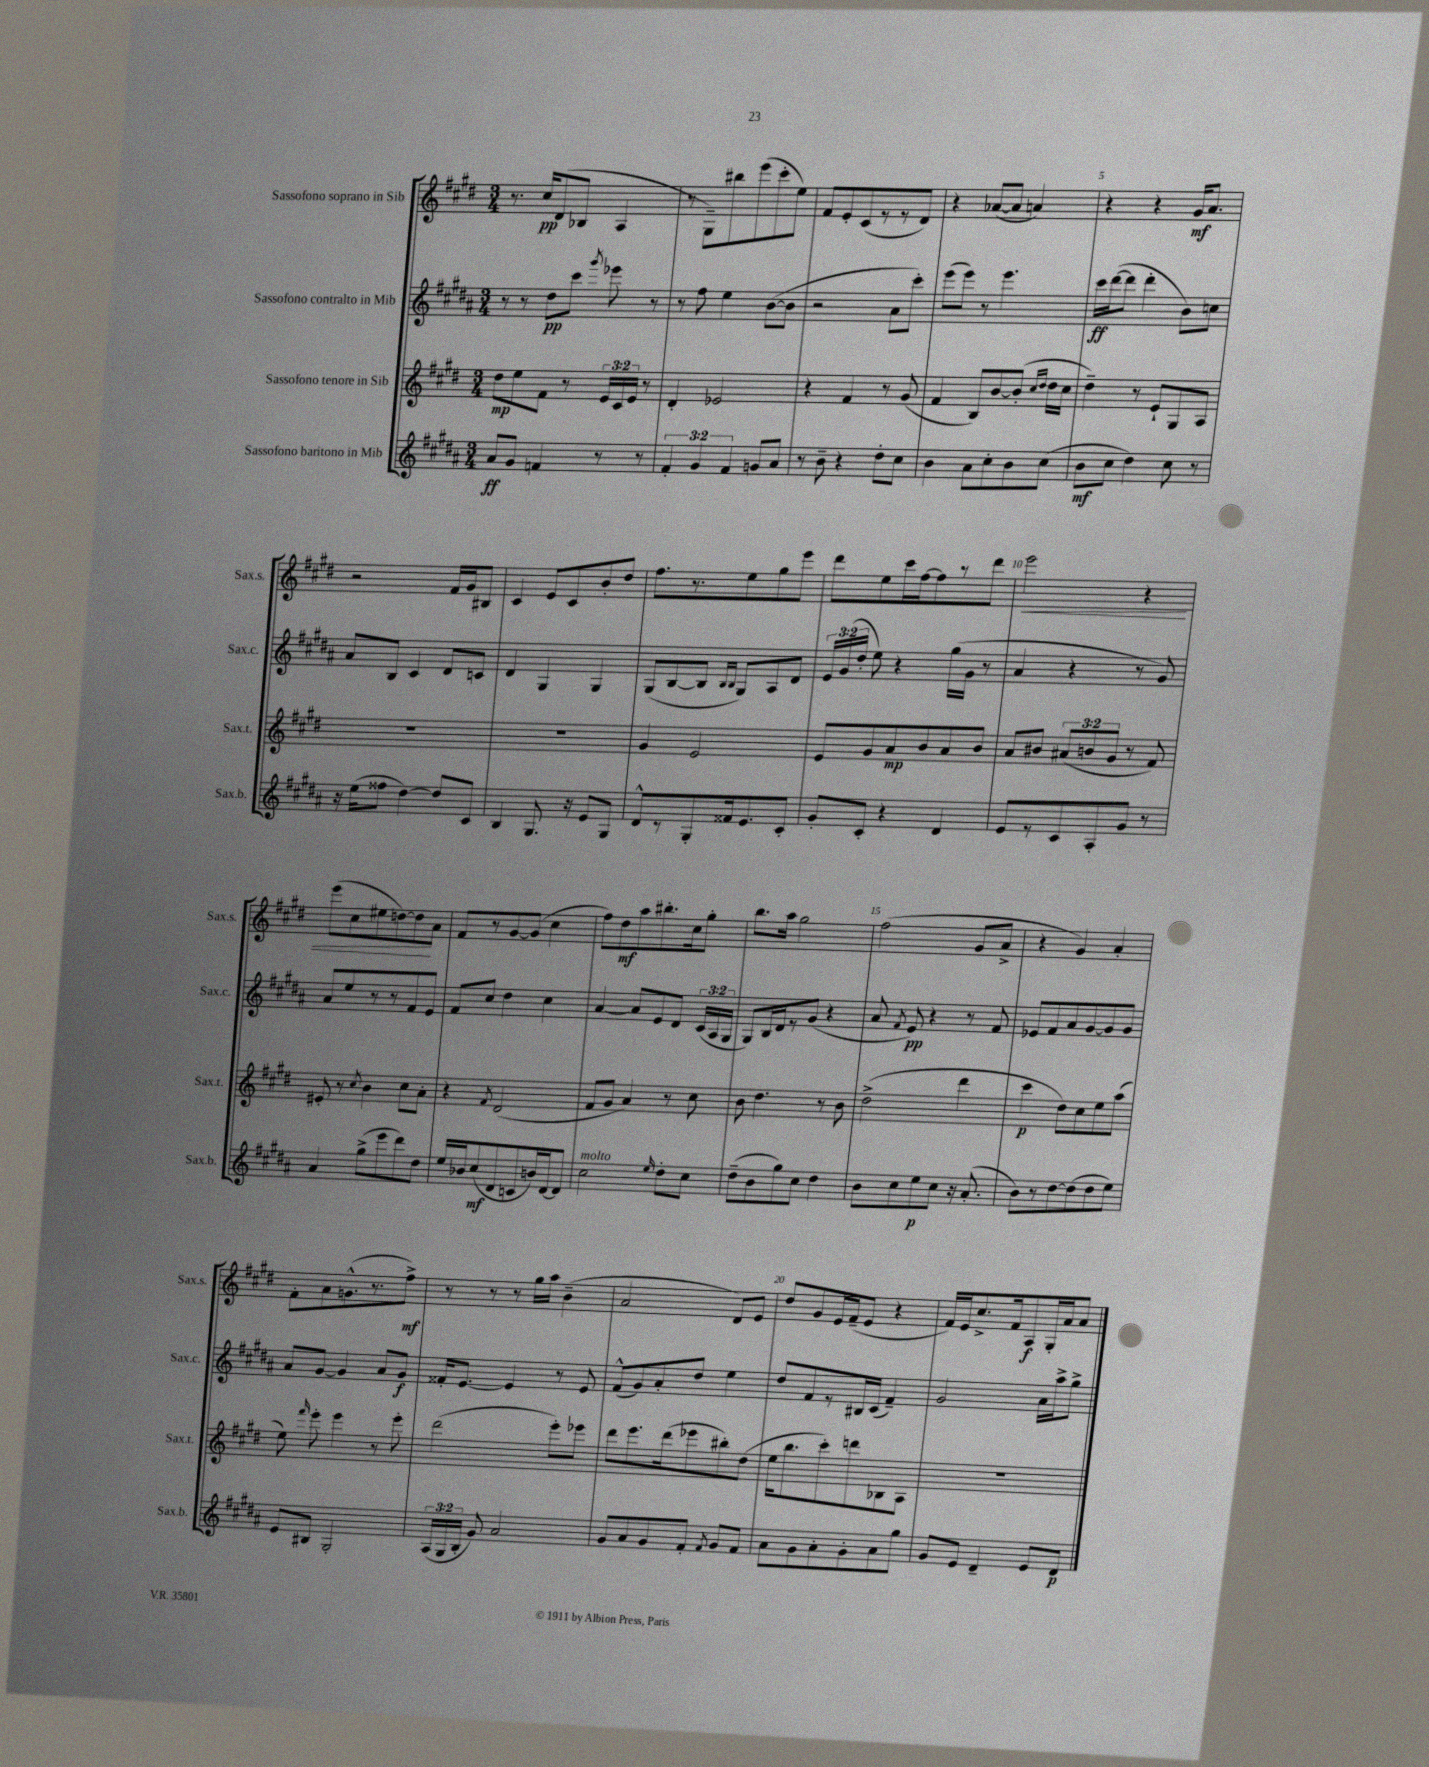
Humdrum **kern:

**kern	**kern	**kern	**kern
*staff4	*staff3	*staff2	*staff1
*clefG2	*clefG2	*clefG2	*clefG2
*k[f#c#g#d#a#]	*k[f#c#g#d#]	*k[f#c#g#d#a#]	*k[f#c#g#d#]
*M3/4	*M3/4	*M3/4	*M3/4
8a#	8dd#	8r	8.r
8g#	8ee	8r	.
.	.	.	16cc#
4f	8f#	8dd#	(8d#
.	8r	8ccc#	8B-
.	.	8qggg#	.
8r	24e	8eee-	4A
.	24c#	.	.
.	24e	.	.
8r	8r	8r	.
=	=	=	=
6f#'	4d#'	8r	8r
.	.	8ff#	8G#~)
6g#	.	.	.
.	2e-	4ee	8bb#
6f#	.	.	.
.	.	.	(8eee
8g	.	([8b	8ccc#'
8a#	.	8b]	8ee)
=	=	=	=
8r	4r	2r	8f#
8b~	.	.	8e'
4r	4f#	.	(8c#
.	.	.	8r
8dd#'	8r	8a#	8r
8cc#	(8g#	8ccc#')	8d#)
=	=	=	=
4b	4f#	(8eee	4r
.	.	8eee)	.
8a#	8B)	8r	([8a-
8cc#'	[8b	4.eee	8a-]
8b	(8b']	.	4a)
.	16qqcc#	.	.
.	16qqdd#	.	.
(8cc#	16dd#	.	.
.	16cc#	.	.
=	=	=	=
8b	4dd#~)	16ccc#	4r
.	.	([16ddd#	.
8cc#	.	8ddd#]	.
4dd#)	8r	4ddd#'	4r
.	8e`	.	.
8cc#	8G#	8b)	16g#
.	.	.	8.a
8r	8A	8cc	.
=	=	=	=
16r	2.r	8a#	2r
(16ee	.	.	.
8ff##	.	8B	.
[4dd#)	.	4c#	.
8dd#]	.	8d#	16f#
.	.	.	16g#
8c#	.	8c	8B#
=	=	=	=
4B	2.r	4d#	4c#
8.G#	.	4G#	8e
.	.	.	8c#
16r	.	.	.
8e	.	4G#	8b'
8G#	.	.	8dd#
=	=	=	=
8d#^^	4g#	(8G#	8.ff#
8r	.	[8B	.
.	.	.	8.r
8G#'	2e	8B]	.
.	.	16qqB	.
.	.	16qqB	.
16f##	.	8G#)	8ee
8.e	.	.	.
.	.	8A#	8gg#
8c#'	.	8d#	8eee
=	=	=	=
8g#'	8e	24e	8ddd#
.	.	(24g#	.
.	.	24dd#'	.
8c#'	8g#	8ee)	8ee
4r	8a	4r	16ccc#
.	.	.	[16ff#
.	8b	.	8ff#]
4d#	8a	(16gg#	8r
.	.	16g#	.
.	8b	8r	8ddd#
=	=	=	=
8e	8a	4a#	2eee
8r	8b#	.	.
8c#	(12a#	4r	.
.	12b	.	.
8A#'	.	.	.
.	12g#	.	.
8g#	8r	8r	4r
8r	8f#)	8g#)	.
=	=	=	=
4a#	8e#'	8a#	(8eee
.	8r	8ee	8cc#
.	8qcc#	.	.
(8gg#^	4b	8r	8ee#
8eee	.	8r	[8dd)
8ddd#)	8cc#	8f#	8dd]
8dd#	8a'	8e	8a
=	=	=	=
16ee	4r	8f#	8f#
16b-	.	.	.
(8cc#	.	8cc#	8r
.	8qf#	.	.
8d#	(2d#	4dd#	[8g#
8c	.	.	(8g#]
16b)	.	4cc#	4cc#
[16d#	.	.	.
8d#]	.	.	.
=	=	=	=
2cc#	8f#	[4a#	8ff#)
.	8g#	.	8dd#
.	4a)	8a#]	8aa
.	.	8e	8.bb#'
16qqee	.	.	.
8dd#'	8r	8d#	.
.	.	.	16cc#
8cc#	8cc#	(24c#	8gg#'
.	.	24A#	.
.	.	24G#	.
=	=	=	=
(8dd#~	8b	8G#)	8.bb
8b	4.dd#	16B	.
.	.	16d#	16aa
8gg#)	.	8r	2gg#
8cc#	.	(8g#	.
4dd#	8r	4r	.
.	8b	.	.
=	=	=	=
8b	(2dd#^	8a#	(2ff#
.	.	8qf#	.
8cc#	.	8e)	.
8ee	.	4r	.
8cc#	.	.	.
16r	4ddd#	8r	8g#
(8.a#'	.	.	.
.	.	8f#	8a^
=	=	=	=
8b)	4ccc#	8e-	4r
8r	.	8f#	.
[8dd#	8dd#)	8a#	4g#)
(8dd#]	8cc#	[8g#	.
8dd#	8ee	8g#]	4a'
8ee)	(8aa	8g#	.
=	=	=	=
8e	8ee)	8a#	8f#'
.	16qqfff#	.	.
8B#	8eee'	[8g#	8a
2G#'	4eee	4g#]	(8.g^^
.	.	.	8.r
.	8r	8a#	.
.	8eee'	8g#	8ff#^)
=	=	=	=
(24A#	(2ddd#	16f##'	8r
24G#	.	.	.
.	.	[8.e	.
24B'	.	.	.
8g#)	.	.	8r
2a#	.	4e]	8r
.	.	.	16gg#
.	.	.	16aa
.	8eee')	8r	(4b~
.	8eee-	8e	.
=	=	=	=
8g#	8ddd#	(8f#^^	2a
8a#	8.eee	8g#)	.
8g#	.	8a#'	.
.	(16ddd#	.	.
8f#'	8eee-	8dd#	.
8qf#	.	.	.
8g#	8bb#')	4ee	8d#)
8f#	(8dd#	.	8e
=	=	=	=
8a#	16ee	8dd#	8dd#
.	8.bb	.	.
8g#	.	8f#	8g#
8a#'	8ccc#')	8r	16e
.	.	.	(16f#~
8g#'	8ddd	16B#	8e
.	.	(16c#	.
8a#	8B-	4f#~)	4r
8gg#	8A	.	.
=	=	=	=
8g#	2.r	2g#	16f#)
.	.	.	16e
8e	.	.	8.cc#^
4d#~	.	.	.
.	.	.	16f#
.	.	.	8A
8e	.	16a#	16G#'
.	.	16aa#^	16a
8d#	.	8gg#^	8a
==	==	==	==
*-	*-	*-	*-
